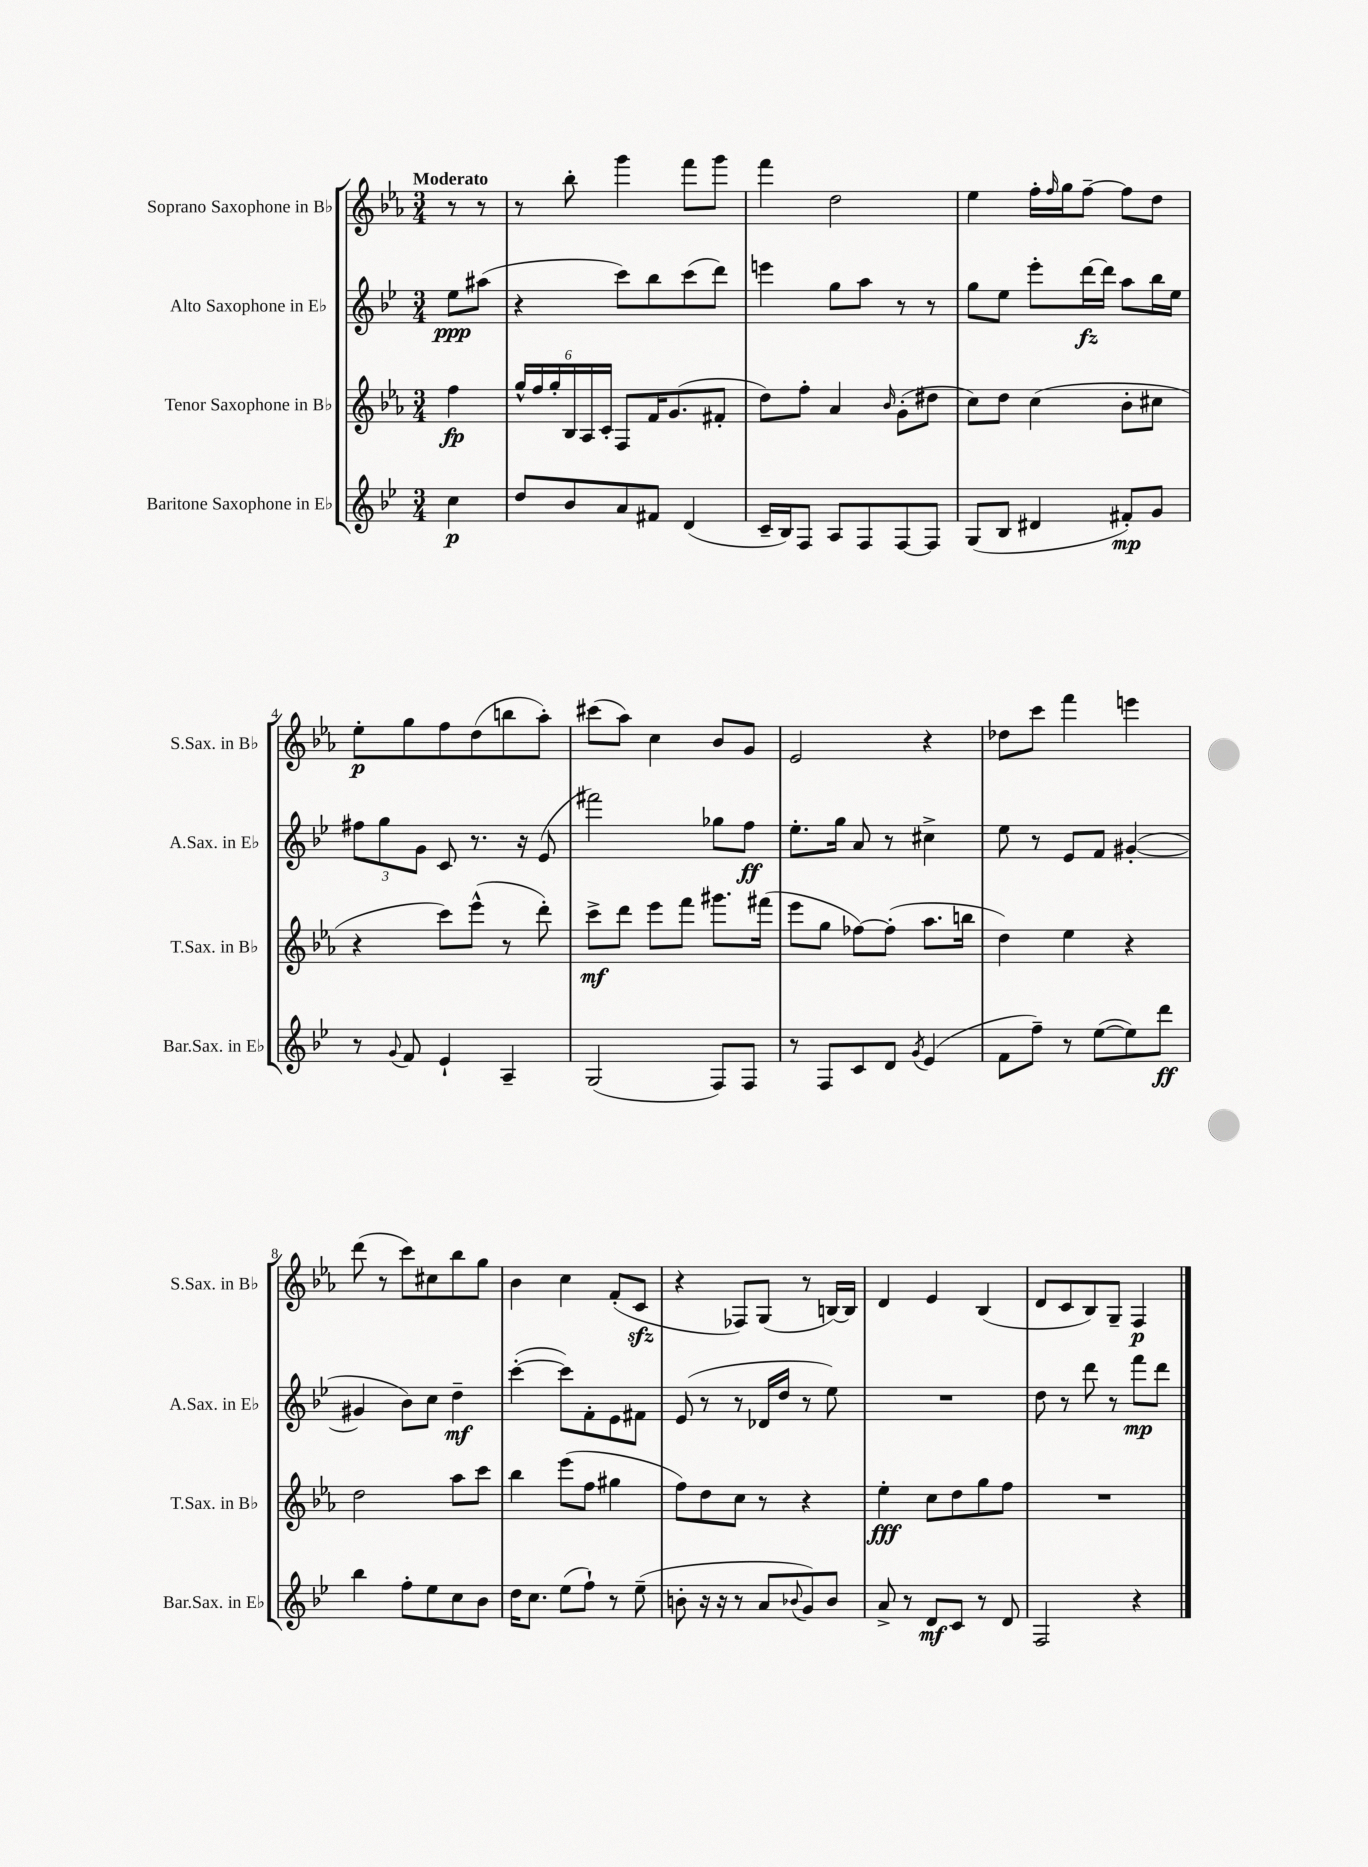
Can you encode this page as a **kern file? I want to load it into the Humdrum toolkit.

**kern	**dynam	**kern	**dynam	**kern	**dynam	**kern	**dynam
*part4	*part4	*part3	*part3	*part2	*part2	*part1	*part1
*staff4	*staff4	*staff3	*staff3	*staff2	*staff2	*staff1	*staff1
*I"Baritone Saxophone in E♭	*	*I"Tenor Saxophone in B♭	*	*I"Alto Saxophone in E♭	*	*I"Soprano Saxophone in B♭	*
*I'Bar.Sax. in E♭	*	*I'T.Sax. in B♭	*	*I'A.Sax. in E♭	*	*I'S.Sax. in B♭	*
*clefG2	*	*clefG2	*	*clefG2	*	*clefG2	*
*k[b-e-]	*	*k[b-e-a-]	*	*k[b-e-]	*	*k[b-e-a-]	*
*M3/4	*	*M3/4	*	*M3/4	*	*M3/4	*
=	=	=	=	=	=	=	=
!	!	!	!	!	!	!LO:TX:a:B:t=Moderato	!
4cc\	p	4ff\	fp	8ee-\L	ppp	8r	.
.	.	.	.	(8aa#X\J	.	8r	.
=1	=1	=1	=1	=1	=1	=1	=1
8dd/L	.	24gg^^/LL	.	4r	.	8r	.
.	.	24ff/	.	.	.	.	.
.	.	24gg'/	.	.	.	.	.
8b-/	.	24B-/	.	.	.	8bb-'\	.
.	.	24A-/	.	.	.	.	.
.	.	24c'/JJ	.	.	.	.	.
8a/	.	8F/L	.	8ccc\L)	.	4ggg\	.
8f#X/J	.	16f/K	.	8bb-\	.	.	.
.	.	(8.g/	.	.	.	.	.
(4d/	.	.	.	(8ccc\	.	8fff\L	.
.	.	8f#X'/J	.	8ddd\J)	.	8ggg\J	.
=2	=2	=2	=2	=2	=2	=2	=2
16c~/LL	.	8dd\L)	.	4eeen\	.	4fff\	.
16B-/J)	.	.	.	.	.	.	.
8F/J	.	8ff'\J	.	.	.	.	.
8A/L	.	4a-/	.	8gg\L	.	2dd\	.
8F/	.	.	.	8aa\J	.	.	.
.	.	16qqb-/	.	.	.	.	.
[8F/	.	(8g'\L	.	8r	.	.	.
8F/J]	.	8dd#X\J	.	8r	.	.	.
=3	=3	=3	=3	=3	=3	=3	=3
(8G/L	.	8cc\L)	.	8gg\L	.	4ee-\	.
8B-/J	.	8dd\J	.	8ee-\J	.	.	.
4d#X/	.	(4cc\	.	8eee-'\L	.	16ff'\LL	.
.	.	.	.	.	.	16qqff/	.
.	.	.	.	.	.	16gg\J	.
.	.	.	.	[16ddd\L	fz	[8ff~\J	.
.	.	.	.	16ddd\JJ]	.	.	.
8f#X'/L)	mp	8b-'\L	.	8aa\L	.	8ff\L]	.
8g/J	.	8cc#X\J	.	16bb-\L	.	8dd\J	.
.	.	.	.	16ee-\JJ	.	.	.
!!LO:LB:g=z
=4	=4	=4	=4	=4	=4	=4	=4
8r	.	4r	.	12ff#X\L	.	8ee-'\L	p
.	.	.	.	12gg\	.	.	.
8qqg/	.	.	.	.	.	.	.
8f/	.	.	.	.	.	8gg\	.
.	.	.	.	12g\J	.	.	.
4e-`/	.	8ccc\L)	.	8c/	.	8ff\	.
.	.	(8eee-^^\J	.	8.r	.	(8dd\	.
4A~/	.	8r	.	.	.	8bbn\	.
.	.	.	.	16r	.	.	.
.	.	8ddd'\)	.	(8e-/	.	8aa-'\J)	.
=5	=5	=5	=5	=5	=5	=5	=5
(2G/	.	8ccc^\L	mf	2fff#X\)	.	(8ccc#X\L	.
.	.	8ddd\J	.	.	.	8aa-\J)	.
.	.	8eee-\L	.	.	.	4cc\	.
.	.	8fff\J	.	.	.	.	.
8F/L)	.	8.ggg#X\L	.	8gg-X\L	.	8b-/L	.
8F/J	.	.	.	8ff\J	ff	8g/J	.
.	.	(16fff#X\Jk	.	.	.	.	.
=6	=6	=6	=6	=6	=6	=6	=6
8r	.	8eee-\L	.	8.ee-'\L	.	2e-/	.
8F/L	.	8gg\J	.	.	.	.	.
.	.	.	.	16gg\Jk	.	.	.
8c/	.	[8ff-X\L)	.	8a/	.	.	.
8d/J	.	(8ff-'\J]	.	8r	.	.	.
8qg/	.	.	.	.	.	.	.
(4e-/	.	8.aa-\L	.	4cc#X^\	.	4r	.
.	.	16bbn\Jk	.	.	.	.	.
=7	=7	=7	=7	=7	=7	=7	=7
8f\L	.	4dd\)	.	8ee-\	.	8dd-X\L	.
8ff~\J)	.	.	.	8r	.	8ccc\J	.
8r	.	4ee-\	.	8e-/L	.	4fff\	.
([8ee-\L	.	.	.	8f/J	.	.	.
8ee-\])	.	4r	.	([4g#X'/	.	4eeen\	.
8ddd\J	ff	.	.	.	.	.	.
!!LO:LB:g=z
=8	=8	=8	=8	=8	=8	=8	=8
4bb-\	.	2dd\	.	4g#X/]	.	(8ddd\	.
.	.	.	.	.	.	8r	.
8ff'\L	.	.	.	8b-\L)	.	8ccc\L)	.
8ee-\	.	.	.	8cc\J	.	8cc#X\	.
8cc\	.	8aa-\L	.	4dd~\	mf	8bb-\	.
8b-\J	.	8ccc\J	.	.	.	8gg\J	.
=9	=9	=9	=9	=9	=9	=9	=9
16dd\KL	.	4bb-\	.	([4ccc'\	.	4b-\	.
8.cc\J	.	.	.	.	.	.	.
(8ee-\L	.	(8eee-\L	.	8ccc\L])	.	4cc\	.
8ff`\J)	.	8ff\J	.	8f'\	.	.	.
8r	.	4gg#X\	.	8e-\	.	(8f'/L	.
(8ee-~\	.	.	.	8f#X\J	.	8czz/J	.
=10	=10	=10	=10	=10	=10	=10	=10
8bn'\	.	8ff\L)	.	(8e-/	.	4r	.
16r	.	8dd\	.	8r	.	.	.
16r	.	.	.	.	.	.	.
8r	.	8cc\J	.	8r	.	8F-X/L)	.
8a/L	.	8r	.	16d-X/LL	.	(8G/J	.
.	.	.	.	16dd/JJ	.	.	.
8qqb-X/	.	.	.	.	.	.	.
8g/)	.	4r	.	8r	.	8r	.
8b-/J	.	.	.	8ee-\)	.	[16Bn/LL)	.
.	.	.	.	.	.	16B/JJ]	.
=11	=11	=11	=11	=11	=11	=11	=11
8a^/	.	4ee-'\	fff	2.r	.	4d/	.
8r	.	.	.	.	.	.	.
8d/L	mf	8cc\L	.	.	.	4e-/	.
8c/J	.	8dd\	.	.	.	.	.
8r	.	8gg\	.	.	.	(4B-/	.
8d/	.	8ff\J	.	.	.	.	.
=12	=12	=12	=12	=12	=12	=12	=12
2F/	.	2.r	.	8dd\	.	8d/L	.
.	.	.	.	8r	.	8c/	.
.	.	.	.	8ddd\	.	8B-/)	.
.	.	.	.	8r	.	8G~/J	.
4r	.	.	.	8fff\L	mp	4F/	p
.	.	.	.	8ddd\J	.	.	.
==	==	==	==	==	==	==	==
*-	*-	*-	*-	*-	*-	*-	*-
